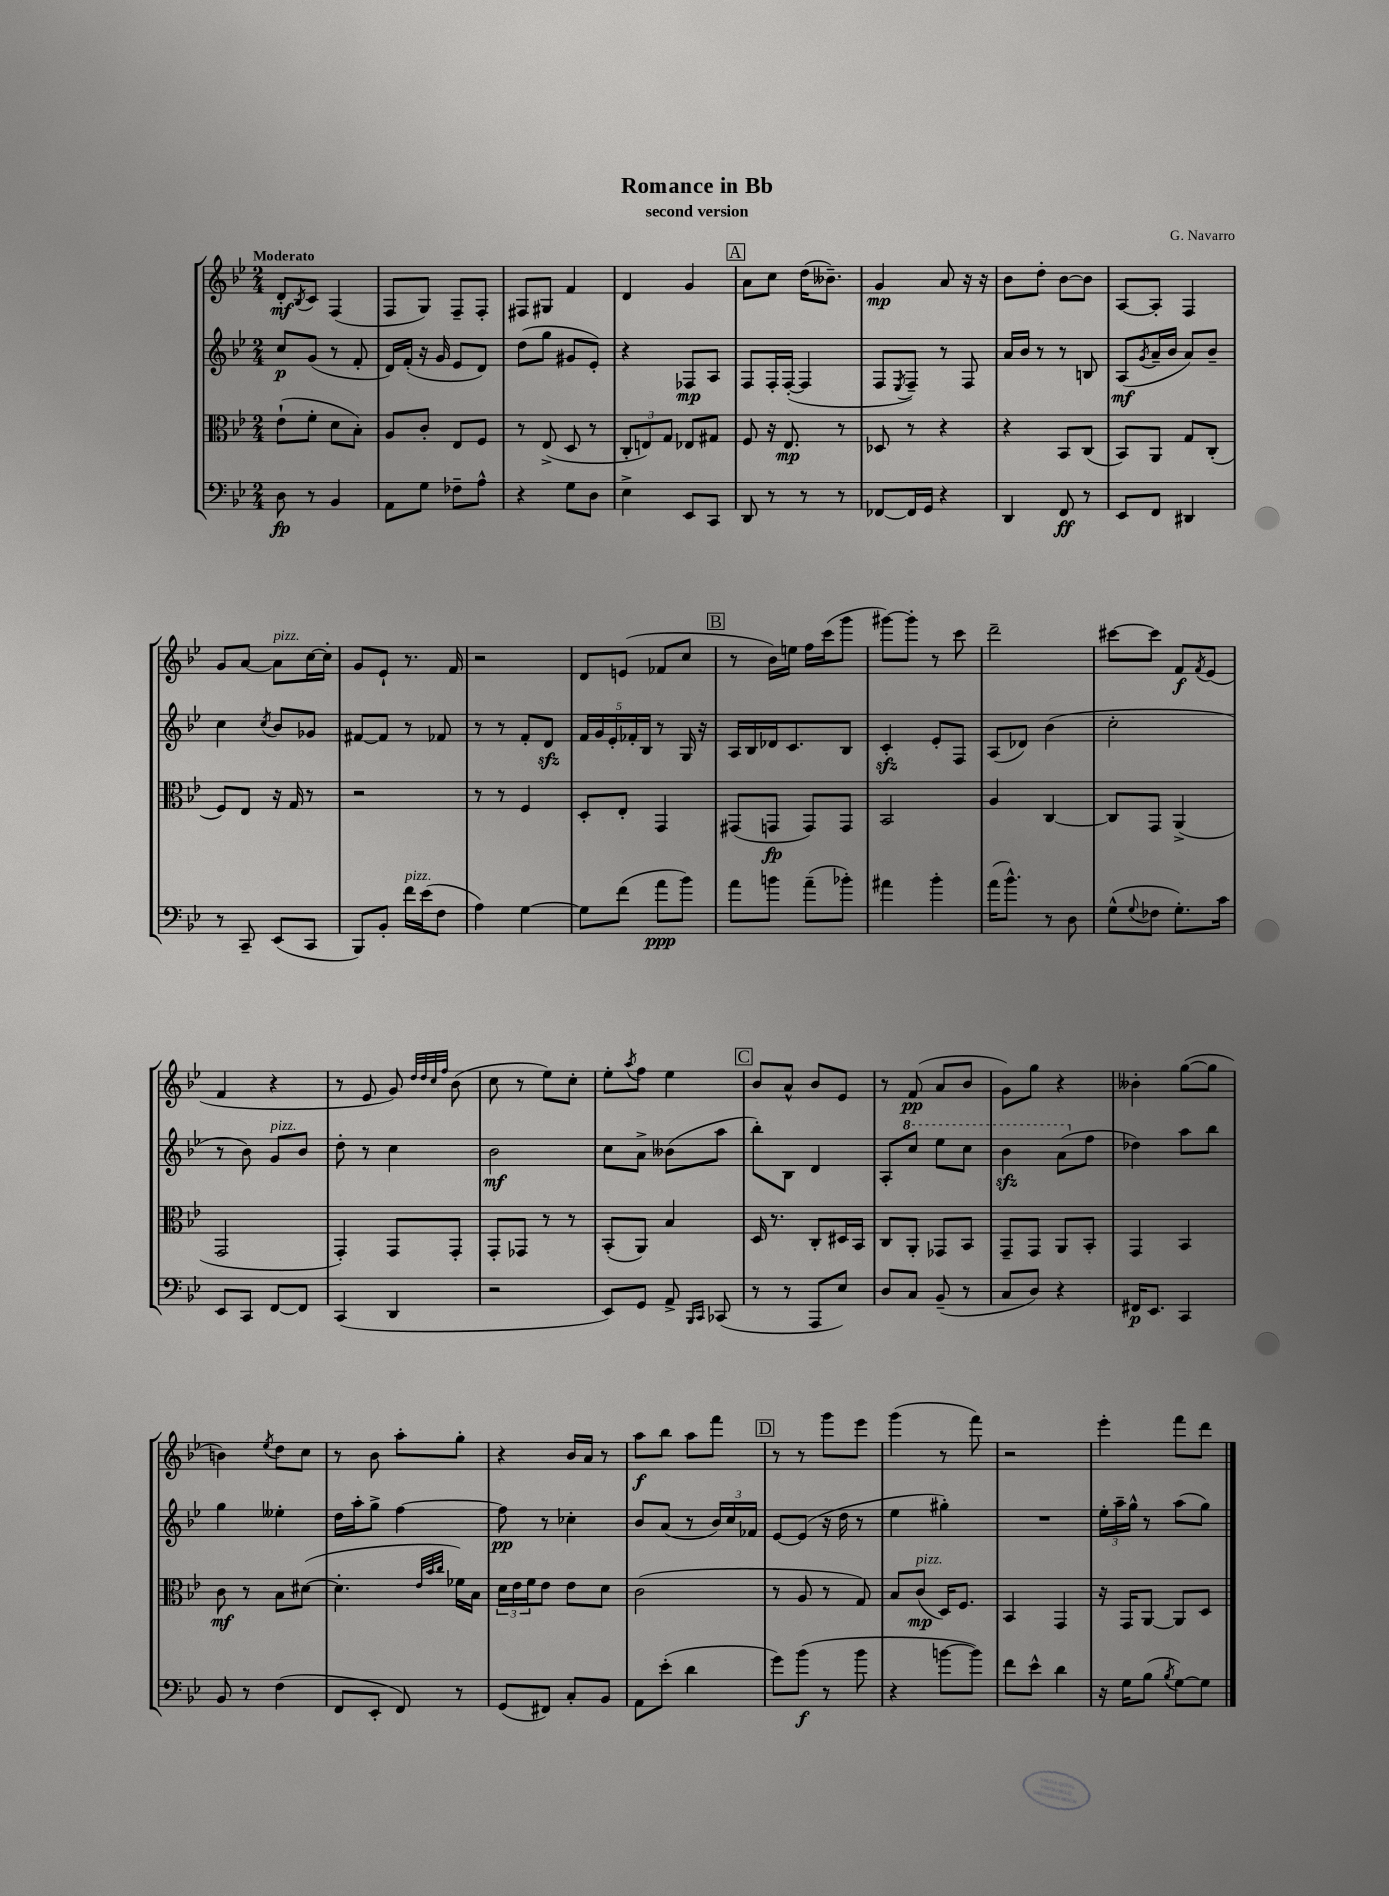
\header { title = "Romance in Bb" composer = "G. Navarro" subtitle = "second version" }
<<
\new StaffGroup <<
\new Staff = "s0" {
    \clef treble \key bes \major \numericTimeSignature \time 2/4 \tempo "Moderato"
    d'8-.\mf \acciaccatura { bes8 } c'8 f4( |
    f8 g8) f8-- f8-. |
    fis8 gis8 f'4 |
    d'4 g'4 |
    \mark \markup { \box "A" } a'8 c''8 d''16( beses'8.--) |
    g'4\mp a'8 r16 r16 |
    bes'8 d''8-. bes'8~ bes'8 |
    a8~ a8-. f4 |
    g'8 a'8~ a'8^\markup { \italic "pizz." } c''16~ c''16-. |
    g'8 ees'8-! r8. f'16 |
    r2 |
    d'8 e'8( fes'8 c''8 |
    \mark \markup { \box "B" } r8 bes'16) e''16 f''16 c'''16( g'''8 |
    gis'''8~) gis'''8-. r8 c'''8 |
    d'''2-- |
    cis'''8~ cis'''8 f'8\f \acciaccatura { f'8 } ees'8( |
    f'4 r4 |
    r8 ees'8 g'8) \grace { d''32 d''32 c''32 f''32 } bes'8( |
    c''8 r8 ees''8) c''8-. |
    ees''8-. \acciaccatura { a''8 } f''8 ees''4 |
    \mark \markup { \box "C" } bes'8 a'8-^ bes'8 ees'8 |
    r8 f'8\pp( a'8 bes'8 |
    g'8) g''8 r4 |
    beses'4-. g''8~( g''8 |
    b'4) \acciaccatura { ees''8 } d''8 c''8 |
    r8 bes'8 a''8-. g''8-. |
    r4 bes'16 a'16 r8 |
    a''8\f bes''8 a''8 f'''8 |
    \mark \markup { \box "D" } r8 r8 g'''8 ees'''8 |
    g'''4( r8 f'''8) |
    r2 |
    ees'''4-. f'''8 d'''8 \bar "|." |
}
\new Staff = "s1" {
    \clef treble \key bes \major \numericTimeSignature \time 2/4
    c''8\p g'8( r8 f'8-. |
    d'16) f'16-.( r16 g'16 ees'8 d'8) |
    d''8( g''8 gis'8 ees'8-.) |
    r4 fes8\mp a8 |
    \mark \markup { \box "A" } f8 f16-. f16~-.( f4 |
    f8 \acciaccatura { ees8 } f8--) r8 f8 |
    a'16 bes'16 r8 r8 b8 |
    a8\mf( \acciaccatura { g'8 } a'16-- bes'16 a'8) bes'8-- |
    c''4 \acciaccatura { c''8 } bes'8 ges'8 |
    fis'8~ fis'8 r8 fes'8 |
    r8 r8 f'8-. d'8\sfz |
    \tuplet 5/4 { f'16 g'16 ees'16-. fes'16-. bes16 } r8 g16 r16 |
    \mark \markup { \box "B" } a16 bes16 des'16 c'8. bes8 |
    c'4-.\sfz ees'8-. f8 |
    a8( des'8) bes'4( |
    c''2-. |
    r8 bes'8) g'8^\markup { \italic "pizz." } bes'8 |
    d''8-. r8 c''4 |
    bes'2\mf |
    c''8 a'8-> beses'8( a''8 |
    \mark \markup { \box "C" } bes''8-.) bes8 d'4 |
    a8-. \ottava #1 c'''8 ees'''8 c'''8 |
    bes''4\sfz a''8( \ottava #0 f''8 |
    des''4) a''8 bes''8 |
    g''4 eeses''4-. |
    d''16 a''16-. g''8-> f''4~ |
    f''8\pp r8 ces''4-. |
    bes'8 a'8( r8 \tuplet 3/2 { bes'16) c''16 fes'16 } |
    \mark \markup { \box "D" } ees'8~ ees'8( r16 d''16 r8 |
    ees''4 gis''4-.) |
    R2 |
    \tuplet 3/2 { ees''16-. a''16-- g''16-^ } r8 a''8( g''8) \bar "|." |
}
\new Staff = "s2" {
    \clef alto \key bes \major \numericTimeSignature \time 2/4
    ees'8-!( f'8-. d'8 bes8-.) |
    a8 c'8-. ees8 f8 |
    r8 ees8->( d8 r8 |
    \tuplet 3/2 { c8-. e8) g8 } ees8 gis8 |
    \mark \markup { \box "A" } f8 r16 ees8.\mp r8 |
    des8 r8 r4 |
    r4 bes,8 c8( |
    bes,8) a,8 g8 c8-.( |
    f8) ees8 r16 g16 r8 |
    r2 |
    r8 r8 f4 |
    d8-. ees8-. g,4 |
    \mark \markup { \box "B" } gis,8( g,8\fp g,8) g,8 |
    bes,2 |
    a4 c4~ |
    c8 g,8 a,4->( |
    g,2 |
    g,4-.) g,8 g,8-. |
    g,8-. ges,8 r8 r8 |
    bes,8-.( a,8) bes4 |
    \mark \markup { \box "C" } d16 r8. c8-. dis16 bes,16 |
    c8 a,8-. ges,8 bes,8 |
    g,8-- g,8 a,8 bes,8-. |
    g,4 bes,4 |
    c'8\mf r8 bes8 dis'8~( |
    dis'4.-. \grace { ees'32 bes'32 c''32 } fes'16) bes16 |
    \tuplet 3/2 { d'16 ees'16 f'16 } ees'8 ees'8 d'8 |
    c'2( |
    \mark \markup { \box "D" } r8 a8 r8 g8) |
    bes8 c'8\mp^\markup { \italic "pizz." }( d16) f8. |
    bes,4 g,4 |
    r16 g,16 a,8~ a,8 d8 \bar "|." |
}
\new Staff = "s3" {
    \clef bass \key bes \major \numericTimeSignature \time 2/4
    d8\fp r8 bes,4 |
    a,8 g8 fes8-- a8-^ |
    r4 g8 d8 |
    ees4-> ees,8 c,8 |
    \mark \markup { \box "A" } d,8 r8 r8 r8 |
    fes,8~ fes,16 g,16 r4 |
    d,4 f,8\ff r8 |
    ees,8 f,8 dis,4 |
    r8 c,8-- ees,8( c,8 |
    bes,,8) bes,8-. f'16^\markup { \italic "pizz." } ees'16( f8 |
    a4) g4~ |
    g8 f'8( a'8\ppp bes'8) |
    \mark \markup { \box "B" } a'8 b'8 a'8--( bes'8-.) |
    ais'4 bes'4-. |
    a'16( bes'8.-^) r8 d8 |
    g8-^( \appoggiatura { g8 } fes8 g8.-.) c'16 |
    ees,8 c,8 f,8~ f,8 |
    c,4( d,4 |
    r2 |
    ees,8) g,8 a,8-> \grace { bes,,16 c,16 } ces,8( |
    \mark \markup { \box "C" } r8 r8 a,,8 ees8) |
    d8 c8 bes,8--( r8 |
    c8 d8) r4 |
    fis,16\p ees,8. c,4 |
    bes,8 r8 f4( |
    f,8 ees,8-. f,8) r8 |
    g,8( fis,8) c8-. bes,8 |
    a,8 ees'8-.( d'4 |
    \mark \markup { \box "D" } g'8) bes'8\f( r8 bes'8 |
    r4 b'8~ b'8) |
    f'8 ees'8-^ d'4 |
    r16 g16 bes8( \acciaccatura { bes8 } g8~) g8 \bar "|." |
}
>>
>>
\layout { \context { \Score \remove "Bar_number_engraver" } }
